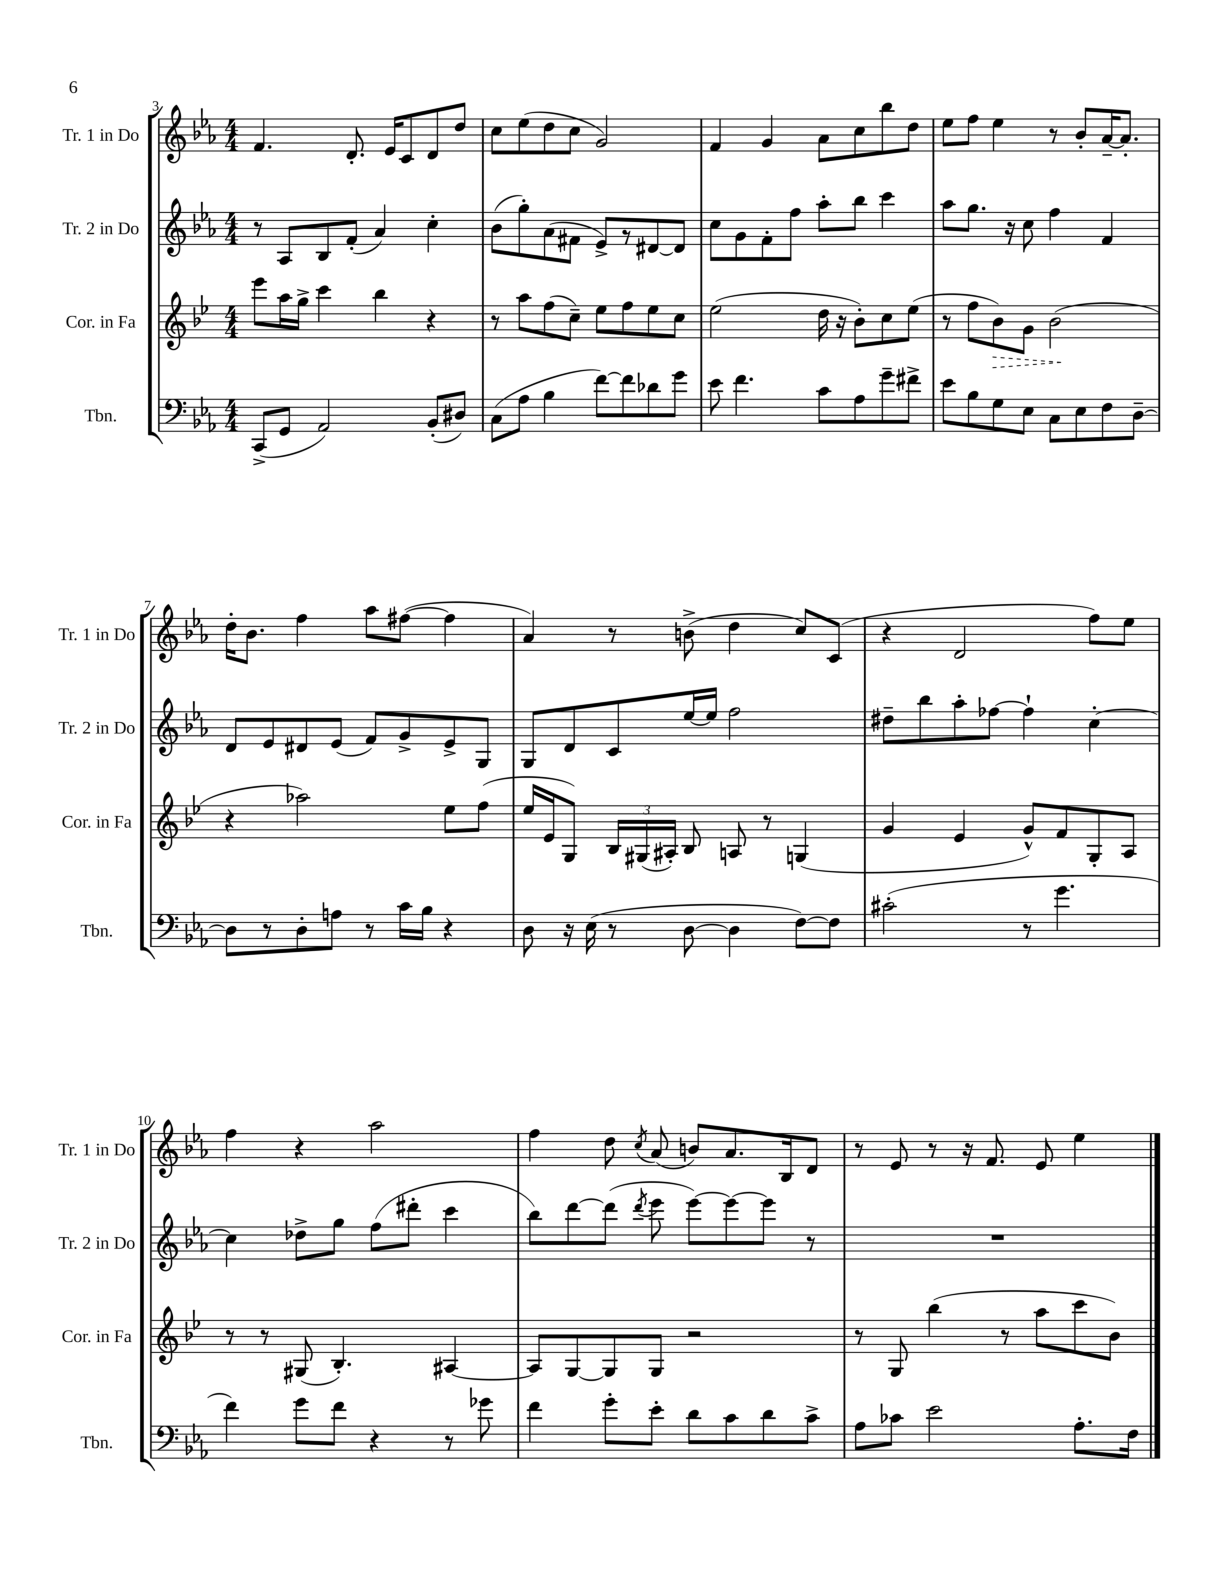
<<
\new StaffGroup <<
\new Staff = "s0" \with { instrumentName = "Tr. 1 in Do" shortInstrumentName = "Tr. 1 in Do" } {
    \clef treble \key ees \major \numericTimeSignature \time 4/4
    \autoBeamOff f'4. d'8.-. ees'16[ c'8 d'8 d''8] |
    c''8[ ees''8( d''8 c''8] g'2) |
    f'4 g'4 aes'8[ c''8 bes''8 d''8] |
    ees''8[ f''8] ees''4 r8 bes'8[-. aes'16~-- aes'8.]-. |
    d''16[-. bes'8.] f''4 aes''8[ fis''8]~( fis''4 |
    aes'4) r8 b'8->( d''4 c''8[) c'8]( |
    r4 d'2 f''8[) ees''8] |
    f''4 r4 aes''2 |
    f''4 d''8 \acciaccatura { c''8 } aes'8( b'8[) aes'8. bes16 d'8] |
    r8 ees'8 r8 r16 f'8. ees'8 ees''4 \bar "|." |
}
\new Staff = "s1" \with { instrumentName = "Tr. 2 in Do" shortInstrumentName = "Tr. 2 in Do" } {
    \clef treble \key ees \major \numericTimeSignature \time 4/4
    \autoBeamOff r8 aes8[ bes8 f'8]-.( aes'4) c''4-. |
    bes'8[( g''8-.) aes'8( fis'8] ees'8[->) r8 dis'8~ dis'8] |
    c''8[ g'8 f'8-. f''8] aes''8[-. bes''8] c'''4 |
    aes''8[ g''8.] r16 c''8 f''4 f'4 |
    d'8[ ees'8 dis'8 ees'8]( f'8[) g'8-> ees'8-> g8] |
    g8[ d'8 c'8 ees''16~ ees''16] f''2 |
    dis''8[-- bes''8 aes''8-. fes''8]~ fes''4-! c''4~-. |
    c''4 des''8[-> g''8] f''8[( dis'''8]-. c'''4 |
    bes''8[) d'''8~ d'''8]( \acciaccatura { d'''8 } ees'''8 ees'''8[~) ees'''8~ ees'''8] r8 |
    R1 \bar "|." |
}
\new Staff = "s2" \with { instrumentName = "Cor. in Fa" shortInstrumentName = "Cor. in Fa" } {
    \clef treble \key bes \major \numericTimeSignature \time 4/4
    \autoBeamOff ees'''8[ a''16 g''16]-> c'''4 bes''4 r4 |
    r8 a''8[ f''8( c''8]--) ees''8[ f''8 ees''8 c''8] |
    ees''2( d''16 r16 bes'8[-.) c''8 ees''8]( |
    r8 f''8[ \once \override Hairpin.style = #'dashed-line bes'8\>) g'8] bes'2\!( |
    r4 aes''2) ees''8[ f''8]( |
    ees''16[ ees'16 g8]) \tuplet 3/2 { bes16[ gis16( ais16]-.) } bes8 a8 r8 g4( |
    g'4 ees'4 g'8[-^) f'8 g8-. a8] |
    r8 r8 gis8( bes4.-.) ais4~ |
    ais8[ g8~ g8 g8] r2 |
    r8 g8 bes''4( r8 a''8[ c'''8 bes'8]) \bar "|." |
}
\new Staff = "s3" \with { instrumentName = "Tbn." shortInstrumentName = "Tbn." } {
    \clef bass \key ees \major \numericTimeSignature \time 4/4
    \autoBeamOff c,8[->( g,8] aes,2) bes,8[-.( dis8]) |
    c8[( aes8] bes4 f'8[~) f'8 des'8 g'8] |
    ees'8 f'4. c'8[ aes8 g'8-- fis'8]-> |
    ees'8[ bes8 g8 ees8] c8[ ees8 f8 d8]~-- |
    d8[ r8 d8-. a8] r8 c'16[ bes16] r4 |
    d8 r16 ees16( r8 d8~ d4 f8[~) f8] |
    cis'2-.( r8 g'4. |
    f'4) g'8[ f'8] r4 r8 ges'8 |
    f'4 g'8[-. ees'8]-. d'8[ c'8 d'8 c'8]-> |
    aes8[ ces'8] ees'2 aes8.[-. f16] \bar "|." |
}
>>
>>
\layout { \context { \Score currentBarNumber = #3 } }
